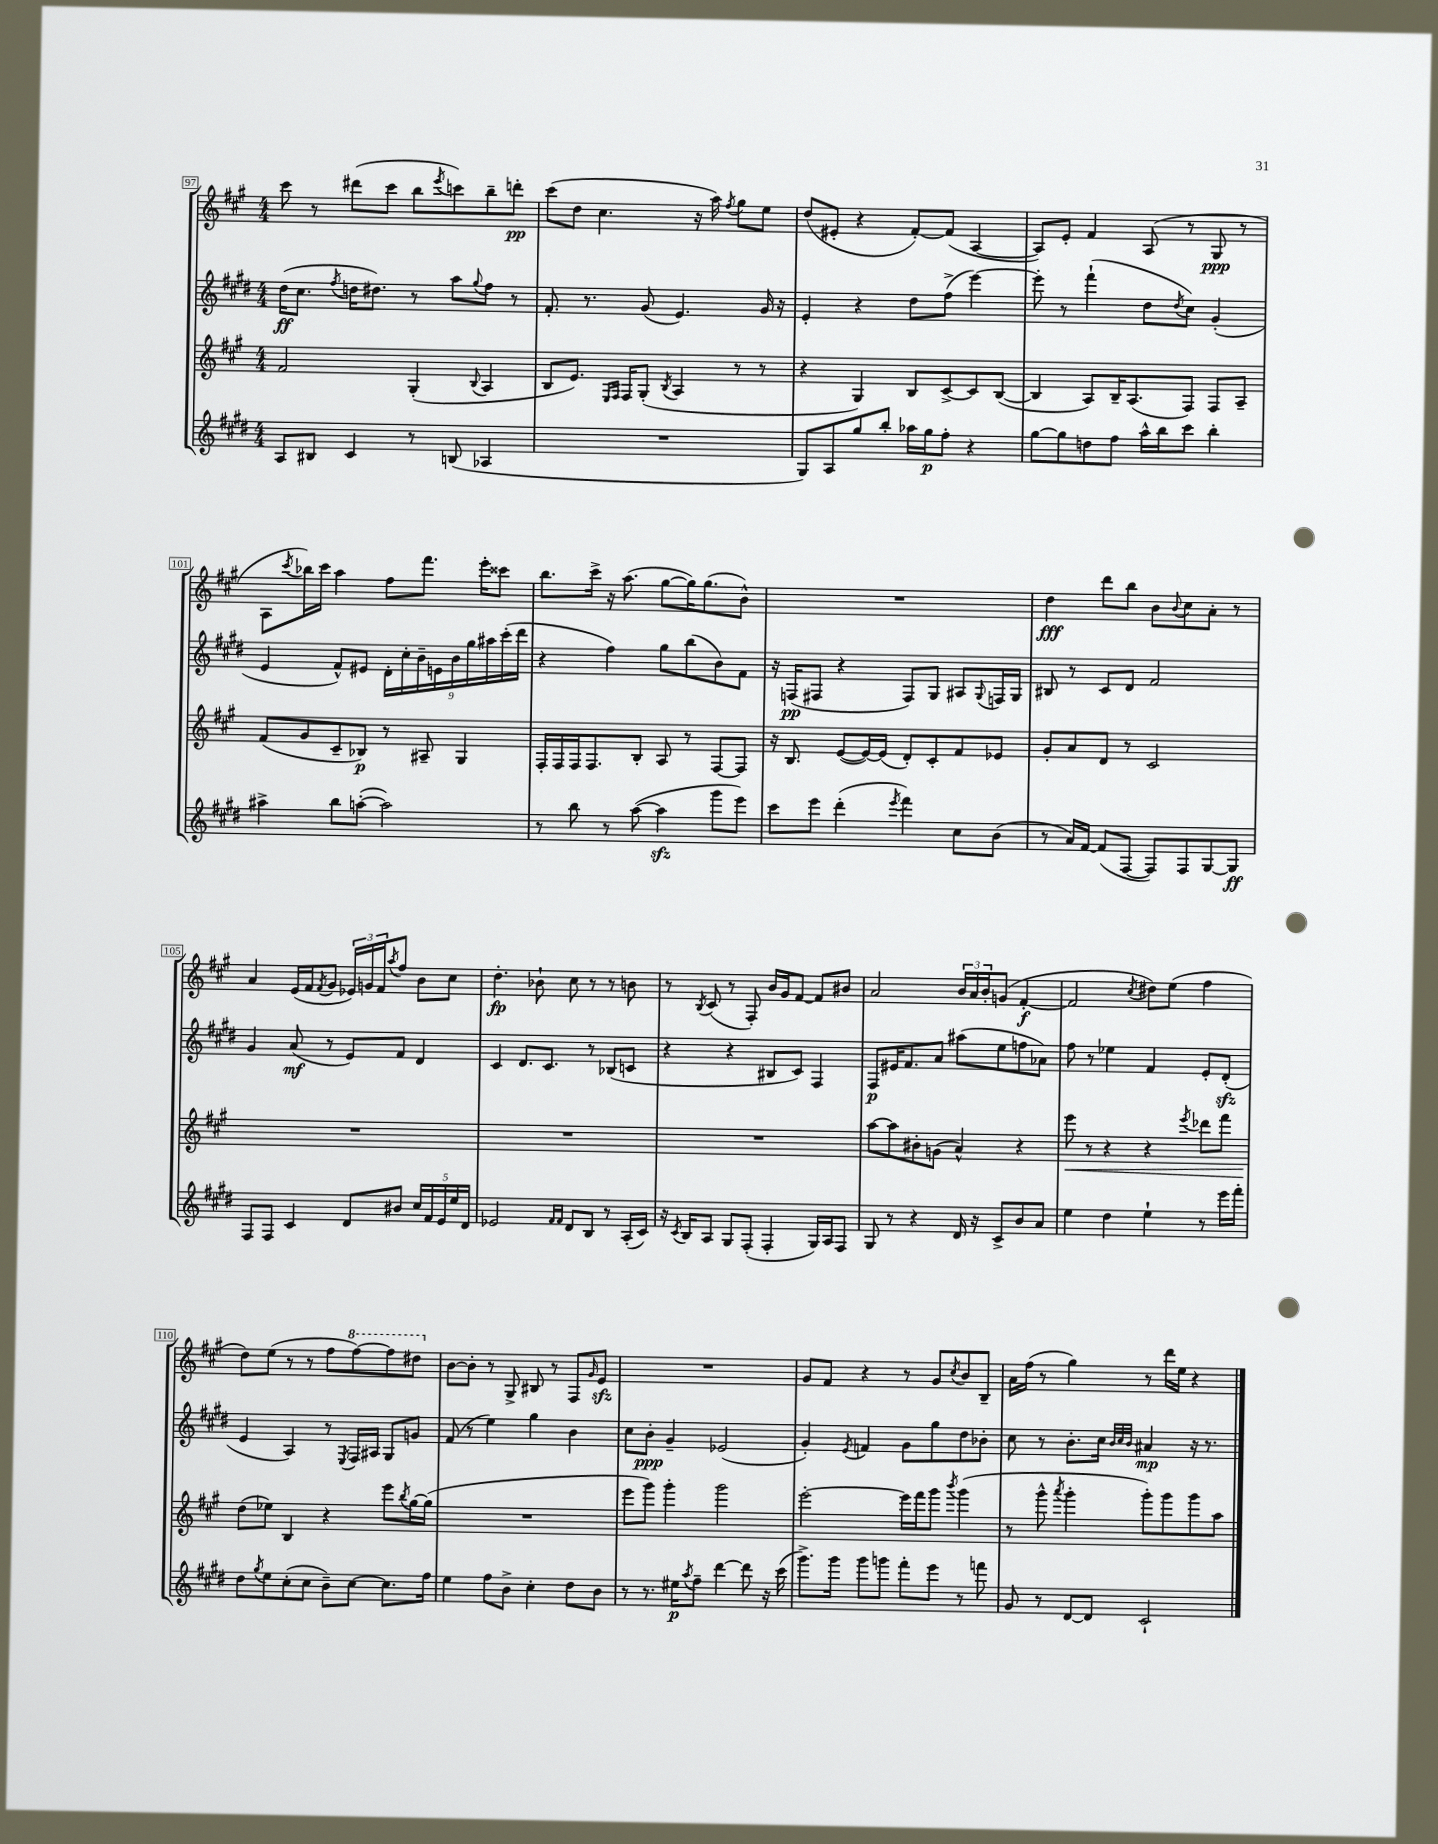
<<
\new StaffGroup <<
\new Staff = "s0" {
    \clef treble \key a \major \numericTimeSignature \time 4/4
    cis'''8 r8 dis'''8( cis'''8 b''8 \acciaccatura { e'''8 } c'''8) b''8-- d'''8-.\pp |
    cis'''8( d''8 cis''4. r16 a''16) \acciaccatura { fis''8 } gis''8 e''8 |
    d''8( eis'8-. r4 fis'8~-.) fis'8( a4~ |
    a8) e'8-. fis'4 a8( r8 gis8\ppp r8 |
    a8 \acciaccatura { cis'''8 } bes''16) cis'''16 a''4 fis''8 fis'''8. e'''16-. cisis'''8 |
    b''8. cis'''16-> r16 a''8.( gis''8~ gis''16) gis''8.( b'8-^) |
    R1 |
    d''4\fff d'''8 b''8 b'8 \appoggiatura { b'8 } cis''8 a'8-. r8 |
    a'4 e'16( fis'16 \acciaccatura { fis'8 } gis'8 \tuplet 3/2 { ees'16) g'16 fis'16 } \acciaccatura { a''8 } fis''8 b'8 cis''8 |
    d''4.-.\fp bes'8-! cis''8 r8 r8 b'8 |
    r8 \acciaccatura { b8 } cis'8( r8 fis8-.) b'16 gis'16 fis'8~ fis'8 bis'8 |
    a'2 \tuplet 3/2 { b'16 a'16 b'16-. } g'8( fis'4~-.\f |
    fis'2 \acciaccatura { cis''8 } dis''8) e''8( fis''4 |
    d''8) e''8( r8 r8 fis''8 \ottava #1 fis'''8~) fis'''8 dis'''8 \ottava #0 |
    b'8~ b'8-. r8 gis8-> bis8 r8 fis8 \grace { gis'16 } e'8\sfz |
    R1 |
    gis'8 fis'8 r4 r8 gis'8 \acciaccatura { cis''8 } b'8 b8-- |
    a'16 fis''16( r8 gis''4) r8 d'''16 e''16 r4 \bar "|." |
}
\new Staff = "s1" {
    \clef treble \key e \major \numericTimeSignature \time 4/4
    dis''16\ff( cis''8. \acciaccatura { fis''8 } d''16 dis''8.) r8 a''8 \appoggiatura { gis''8 } fis''8 r8 |
    fis'8.-. r8. gis'8( e'4.) gis'16 r16 |
    e'4-. r4 dis''8 fis''8->( e'''4~) |
    e'''8-. r8 fis'''4-!( dis''8 \acciaccatura { dis''8 } cis''8) gis'4-.( |
    e'4 fis'8-^) eis'8 \tuplet 9/8 { dis'16-. cis''16-. b'16-- e'16 b'16 gis''16 ais''16 cis'''16-.( dis'''16 } |
    r4 fis''4) gis''8 b''8( b'8) fis'8 |
    r16 f16\pp( fis8 r4 fis8) gis8 ais8 \appoggiatura { gis8 } f16 gis16 |
    bis8 r8 cis'8 dis'8 fis'2 |
    gis'4 a'8\mf( r8 e'8) fis'8 dis'4 |
    cis'4 dis'8. cis'8. r8 bes8( c'8 |
    r4 r4 bis8 cis'8) fis4 |
    fis8\p eis'16 fis'8. a'8 ais''8( e''8 f''8 aes'8) |
    fis''8 r8 ees''4 fis'4 e'8-. dis'8-.\sfz( |
    e'4 a4) r8 \acciaccatura { e8 } fis16 ais16 gis8 g'8 |
    fis'8( r8 e''4) gis''4 b'4 |
    cis''8 b'8-.\ppp gis'4-- ees'2( |
    gis'4-.) \acciaccatura { e'8 } f'4 gis'8 gis''8 dis''8 bes'8-. |
    cis''8 r8 b'8.-. cis''16 \grace { b'32 cis''32 b'32 } ais'4\mp r16 r8. \bar "|." |
}
\new Staff = "s2" {
    \clef treble \key a \major \numericTimeSignature \time 4/4
    fis'2 gis4-.( \appoggiatura { b8 } a4 |
    b8 e'8.) \grace { e16 fis16 } fis16 gis8-.( \acciaccatura { b8 } a4 r8 r8 |
    r4 gis4) b8 cis'8~-> cis'8 b8~( |
    b4 a8) b16-- a8.( fis8) fis8 a8-- |
    fis'8( gis'8 cis'8-- bes8\p) r8 ais8-- gis4 |
    fis16-. fis16 fis16 fis8. b8-. a8 r8 fis8~ fis8 |
    r16 b8. e'8~( e'16~) e'16( d'8-.) cis'8-. fis'8 ees'8 |
    gis'8-. a'8 d'8 r8 cis'2 |
    R1 |
    R1 |
    R1 |
    a''8~ a''8 bis'8-. g'8( a'4-^) r4 |
    e'''8\< r8 r4 r4 \acciaccatura { e'''8 } des'''8 fis'''8 |
    d''8\!( ees''8) b4 r4 e'''8 \acciaccatura { b''8 } gis''16~ gis''16( |
    R1 |
    e'''8 gis'''8) gis'''4-. gis'''2 |
    e'''2~-. e'''16 fis'''16 gis'''8 \acciaccatura { b'''8 } gis'''4( |
    r8 gis'''8-^ \acciaccatura { a'''8 } gis'''4-. gis'''8-.) gis'''8 gis'''8 a''8 \bar "|." |
}
\new Staff = "s3" {
    \clef treble \key e \major \numericTimeSignature \time 4/4
    a8 bis8 cis'4 r8 b8( aes4 |
    R1 |
    gis8) a8 gis''8 b''8-. aes''16 gis''16\p fis''8-. r4 |
    gis''8~ gis''8 d''8 fis''8 a''16-^ b''16 cis'''8 b''4-. |
    ais''4-> b''8 a''8~-.( a''2) |
    r8 b''8 r8 a''8~( a''4\sfz gis'''8 e'''8) |
    cis'''8 e'''8 dis'''4-.( \acciaccatura { e'''8 } fis'''4) cis''8 b'8( |
    r8 a'16) fis'16~ fis'8( fis8~ fis8) fis8 gis8~ gis8\ff |
    fis8 fis8 cis'4 dis'8 bis'8 \tuplet 5/4 { cis''16 fis'16 e'16 e''16 dis'16 } |
    ees'2 \grace { fis'16 fis'16 } dis'8 b8 r8 a16-.( cis'16) |
    r16 \acciaccatura { cis'8 } b16 a8 gis8 fis8-.( fis4-. gis16) a16 fis8 |
    gis8 r8 r4 dis'16 r16 cis'8-> b'8 a'8 |
    e''4 dis''4 e''4-! r8 e'''16 fis'''16-. |
    dis''8 \acciaccatura { gis''8 } e''8 cis''8-.( cis''8 b'8--) cis''8~ cis''8. fis''16 |
    e''4 fis''8 b'8-> cis''4-. dis''8 b'8 |
    r8 r8. eis''16\p \acciaccatura { a''8 } fis''8-- dis'''4~ dis'''8 r16 cis'''16( |
    gis'''8.->) gis'''16 gis'''8 g'''8 fis'''8-. e'''8 r8 f'''8 |
    gis'8 r8 dis'8~ dis'8 cis'2-! \bar "|." |
}
>>
>>
\layout { \context { \Score currentBarNumber = #97 \override BarNumber.stencil = #(make-stencil-boxer 0.1 0.3 ly:text-interface::print) } }
